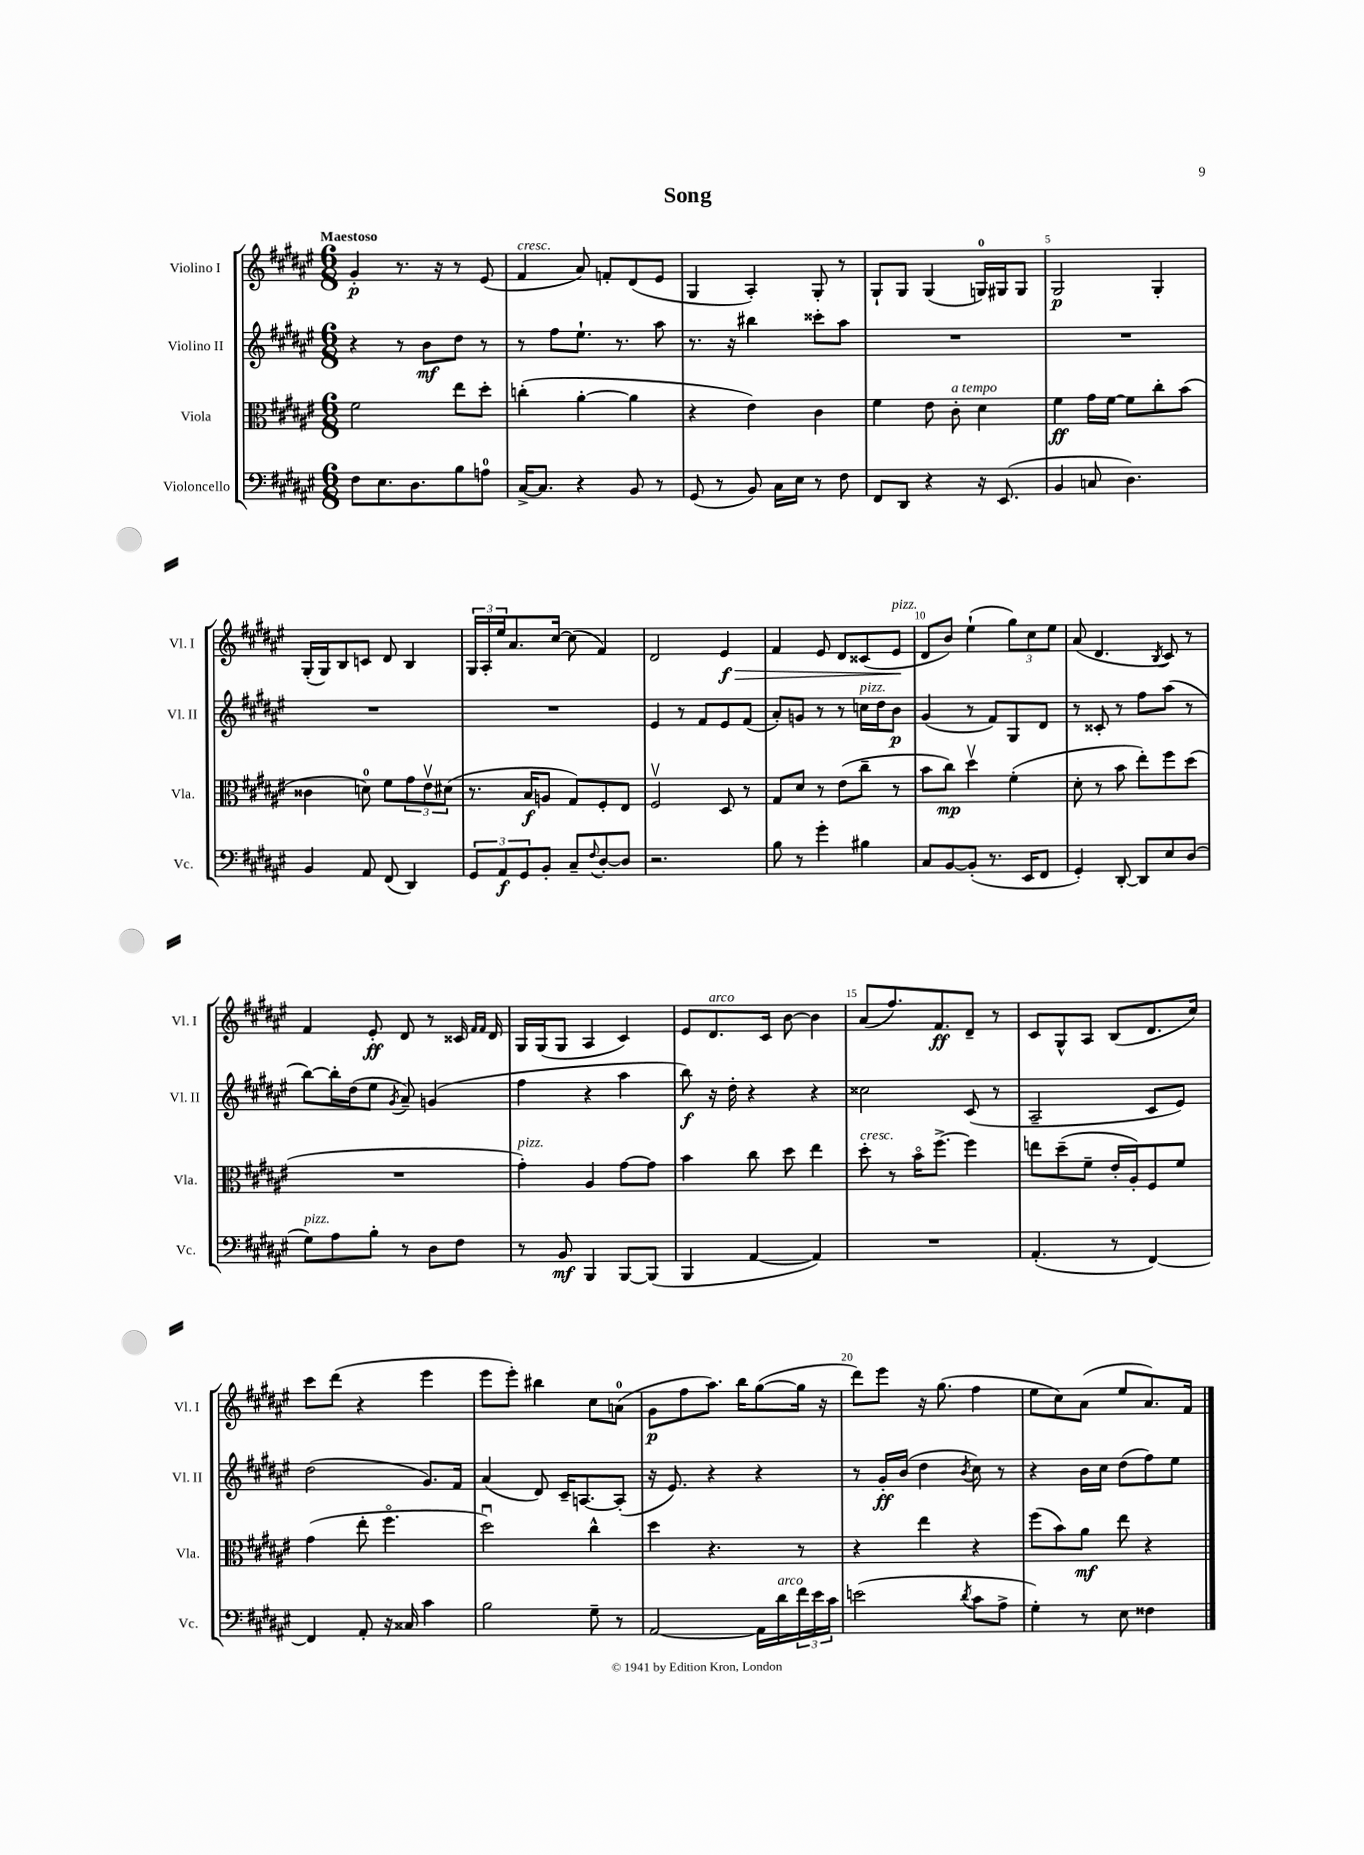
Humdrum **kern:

**kern	**kern	**kern	**kern
*staff4	*staff3	*staff2	*staff1
*clefF4	*clefC3	*clefG2	*clefG2
*k[f#c#g#d#a#e#]	*k[f#c#g#d#a#e#]	*k[f#c#g#d#a#e#]	*k[f#c#g#d#a#e#]
*M6/8	*M6/8	*M6/8	*M6/8
8F#\L	2f#\	4r	4g#'/
8.E#\	.	.	.
.	.	8r	8.r
8.D#\	.	.	.
.	.	8b\L	.
.	.	.	16r
8B\	8ee#\L	8dd#\J	8r
8A\J	8dd#'\J	8r	(8e#/
=	=	=	=
[16C#^/LK	(4cc'\	8r	4f#/
8.C#/]J	.	.	.
.	.	8ff#\L	.
4r	[4a#'\	8.ee#`\J	8a#/)
.	.	.	8f'/L
.	.	8.r	.
8BB/	4a#\]	.	(8d#/
8r	.	8aa#\	8e#/J
=	=	=	=
(8GG#/	4r	8.r	4G#/
8r	.	.	.
.	.	16r	.
8BB/)	4e#\)	4bb#\	4A#'/)
16C#\LL	.	.	.
16E#\JJ	.	.	.
8r	4c#\	8ccc##'\L	8G#'/
8F#\	.	8aa#\J	8r
=	=	=	=
8FF#/L	4f#\	2.r	8G#`/L
8DD#/J	.	.	8G#/J
4r	8e#\	.	(4G#/
.	8c#'\	.	.
16r	4d#\	.	16G/LL)
(8.EE#/	.	.	16G#/J
.	.	.	8G#/J
=	=	=	=
4BB/	4f#\	2.r	2G#/
8C/	16g#\LL	.	.
.	[16f#\JJ	.	.
4.D#\)	8f#\]L	.	.
.	8cc#'\	.	4G#'/
.	(8b\J	.	.
=	=	=	=
4BB/	4c##\	2.r	(16G#'/LL
.	.	.	16G#/J)
.	.	.	8B/
8AA#/	8d\)	.	8c/J
(8FF#/	8f#\L	.	8d#/
4DD#/)	12g#\	.	4B/
.	12e#v\	.	.
.	(12d#\J	.	.
=	=	=	=
12GG#/L	8.r	2.r	24G#/LL
.	.	.	24A#'/
12AA#/	.	.	24ee#/J
.	.	.	8.a#/
12GG#/	.	.	.
.	16B/LK	.	.
8BB'/J	8A/J	.	.
.	.	.	[16cc#/Jk
8C#~/L	8G#/L)	.	(8cc#\]
8qqF#/	.	.	.
[8D#'/	8F#'/	.	4f#/)
8D#/]J	8E#/J	.	.
=	=	=	=
2.r	2F#v/	4e#/	2d#/
.	.	8r	.
.	.	8f#/L	.
.	8D#/	8e#/	4e#/
.	8r	(8f#/J	.
=	=	=	=
8B\	8G#/L	8a#'/L)	4f#/
8r	8d#/J	8g/J	.
4g#'\	8r	8r	8e#/
.	(8e#\L	8r	8d#/L
4B#\	8cc#~\J	16cc\LL	(8c##/
.	.	16dd#\J	.
.	8r	8b\J	8e#/J
=	=	=	=
8C#/L	8b\L	(4g#/	8d#/L
[8BB/	8cc#\J)	.	8b/J)
(8BB'/]J	4dd#v\	8r	(4ee#`\
8.r	.	8f#/L)	.
.	(4f#'\	8G#/	12gg#\L)
16EE#/LK	.	.	.
.	.	.	12cc#\
8FF#/J	.	8d#/J	.
.	.	.	12ee#\J
=	=	=	=
4GG#'/)	8d#'\	8r	(8a#/
.	8r	8c##'/	4.d#/
[8DD#'/	8b\	8r	.
8DD#/]L	8ee#'\L)	8ff#\L	.
.	.	.	8qB/
8E#/	8ff#\	(8aa#\J	8c#/)
(8D#/J	(8dd#\J	8r	8r
=	=	=	=
8G#\L)	2.r	[8bb\L)	4f#/
8A#\	.	16bb'\]L	.
.	.	(16dd#\J	.
8B'\J	.	8ee#\J	8e#'/
.	.	8qg#/	.
8r	.	8a#~/)	8d#/
8D#\L	.	(4g/	8r
8F#\J	.	.	16c##/
.	.	.	16qqf#/LL
.	.	.	16qqf#/JJ
.	.	.	16d#/
=	=	=	=
8r	4g#'\)	4ff#\	16G#/LL
.	.	.	(16G#/J
8BB/	.	.	8G#/J
4BBB/	4A#/	4r	4A#/
[8BBB/L	[8g#\L	4aa#\	4c#/)
(8BBB/]J	8g#\]J	.	.
=	=	=	=
4BBB/	4b\	8bb\)	8e#/L
.	.	16r	8.d#/
.	.	16dd#'\	.
[4AA#/	8cc#\	4r	.
.	.	.	16c#/Jk
.	8dd#\	.	[8b\
4AA#/])	4ee#\	4r	4b\]
=	=	=	=
2.r	8dd#'\	2cc##\	(8a#/L
.	8r	.	8.ff#/)
.	16bo\LK	.	.
.	[8.ff#^\J	.	8.f#/
.	4ff#\]	(8c#/	8d#~/J
.	.	8r	8r
=	=	=	=
(4.AA#'/	8ee\L	2A#~/	8c#/L
.	(8dd#~\	.	8G#^^/
.	8f#~\J	.	8A#/J
8r	16e#'/LL	.	(8B/L
.	16A#'/J)	.	.
[4FF#/)	8F#/	8c#/L	8.d#/
.	8f#/J	8e#/J)	.
.	.	.	16cc#/Jk)
=	=	=	=
4FF#/]	(4g#\	(2dd#\	8ccc#\L
.	.	.	(8ddd#\J
8AA#'/	8ee#'\	.	4r
16r	4.ff#o\	.	.
16C##/	.	.	.
4c#\	.	8.g#/L)	4eee#\
.	.	16f#/Jk	.
=	=	=	=
2B\	2dd#u\)	(4a#/	8eee#\L
.	.	.	8eee#'\J)
.	.	8d#/)	4bb#\
.	.	16c#~/LK	.
.	.	[8.A/	.
8G#~\	4cc#^^\	.	8cc#\L
8r	.	(8A'/]J	(8a\J
=	=	=	=
[2AA#/	4dd#\	16r	8g#\L
.	.	8.e#/)	.
.	.	.	8ff#\
.	4.r	4r	8.aa#\J)
.	.	.	16bb\LK
16AA#\]LL	.	4r	([8gg#\
16d#\	.	.	.
24f#\	8r	.	16gg#\]Jk
24e#\	.	.	.
.	.	.	16r
24c#\JJ	.	.	.
=	=	=	=
(2e\	4r	8r	8ddd#\L)
.	.	16g#'/LL	8eee#\J
.	.	(16b/JJ	.
.	4ee#\	4dd#\	16r
.	.	.	(8.gg#\
8qd#/	.	8qb/	.
8c#\L	4r	8cc#\)	4ff#\
8A#^\J	.	8r	.
=	=	=	=
4G#'\)	(8ff#\L	4r	8ee#\L
.	8b\)	.	8cc#\)
8r	8a#\J	16b\LL	(8a#\J
.	.	16cc#\JJ	.
8E#\	8ee#\	(8dd#\L	8ee#/L
4F##\	4r	8ff#\)	8.a#/)
.	.	8ee#\J	.
.	.	.	16f#/Jk
==	==	==	==
*-	*-	*-	*-
